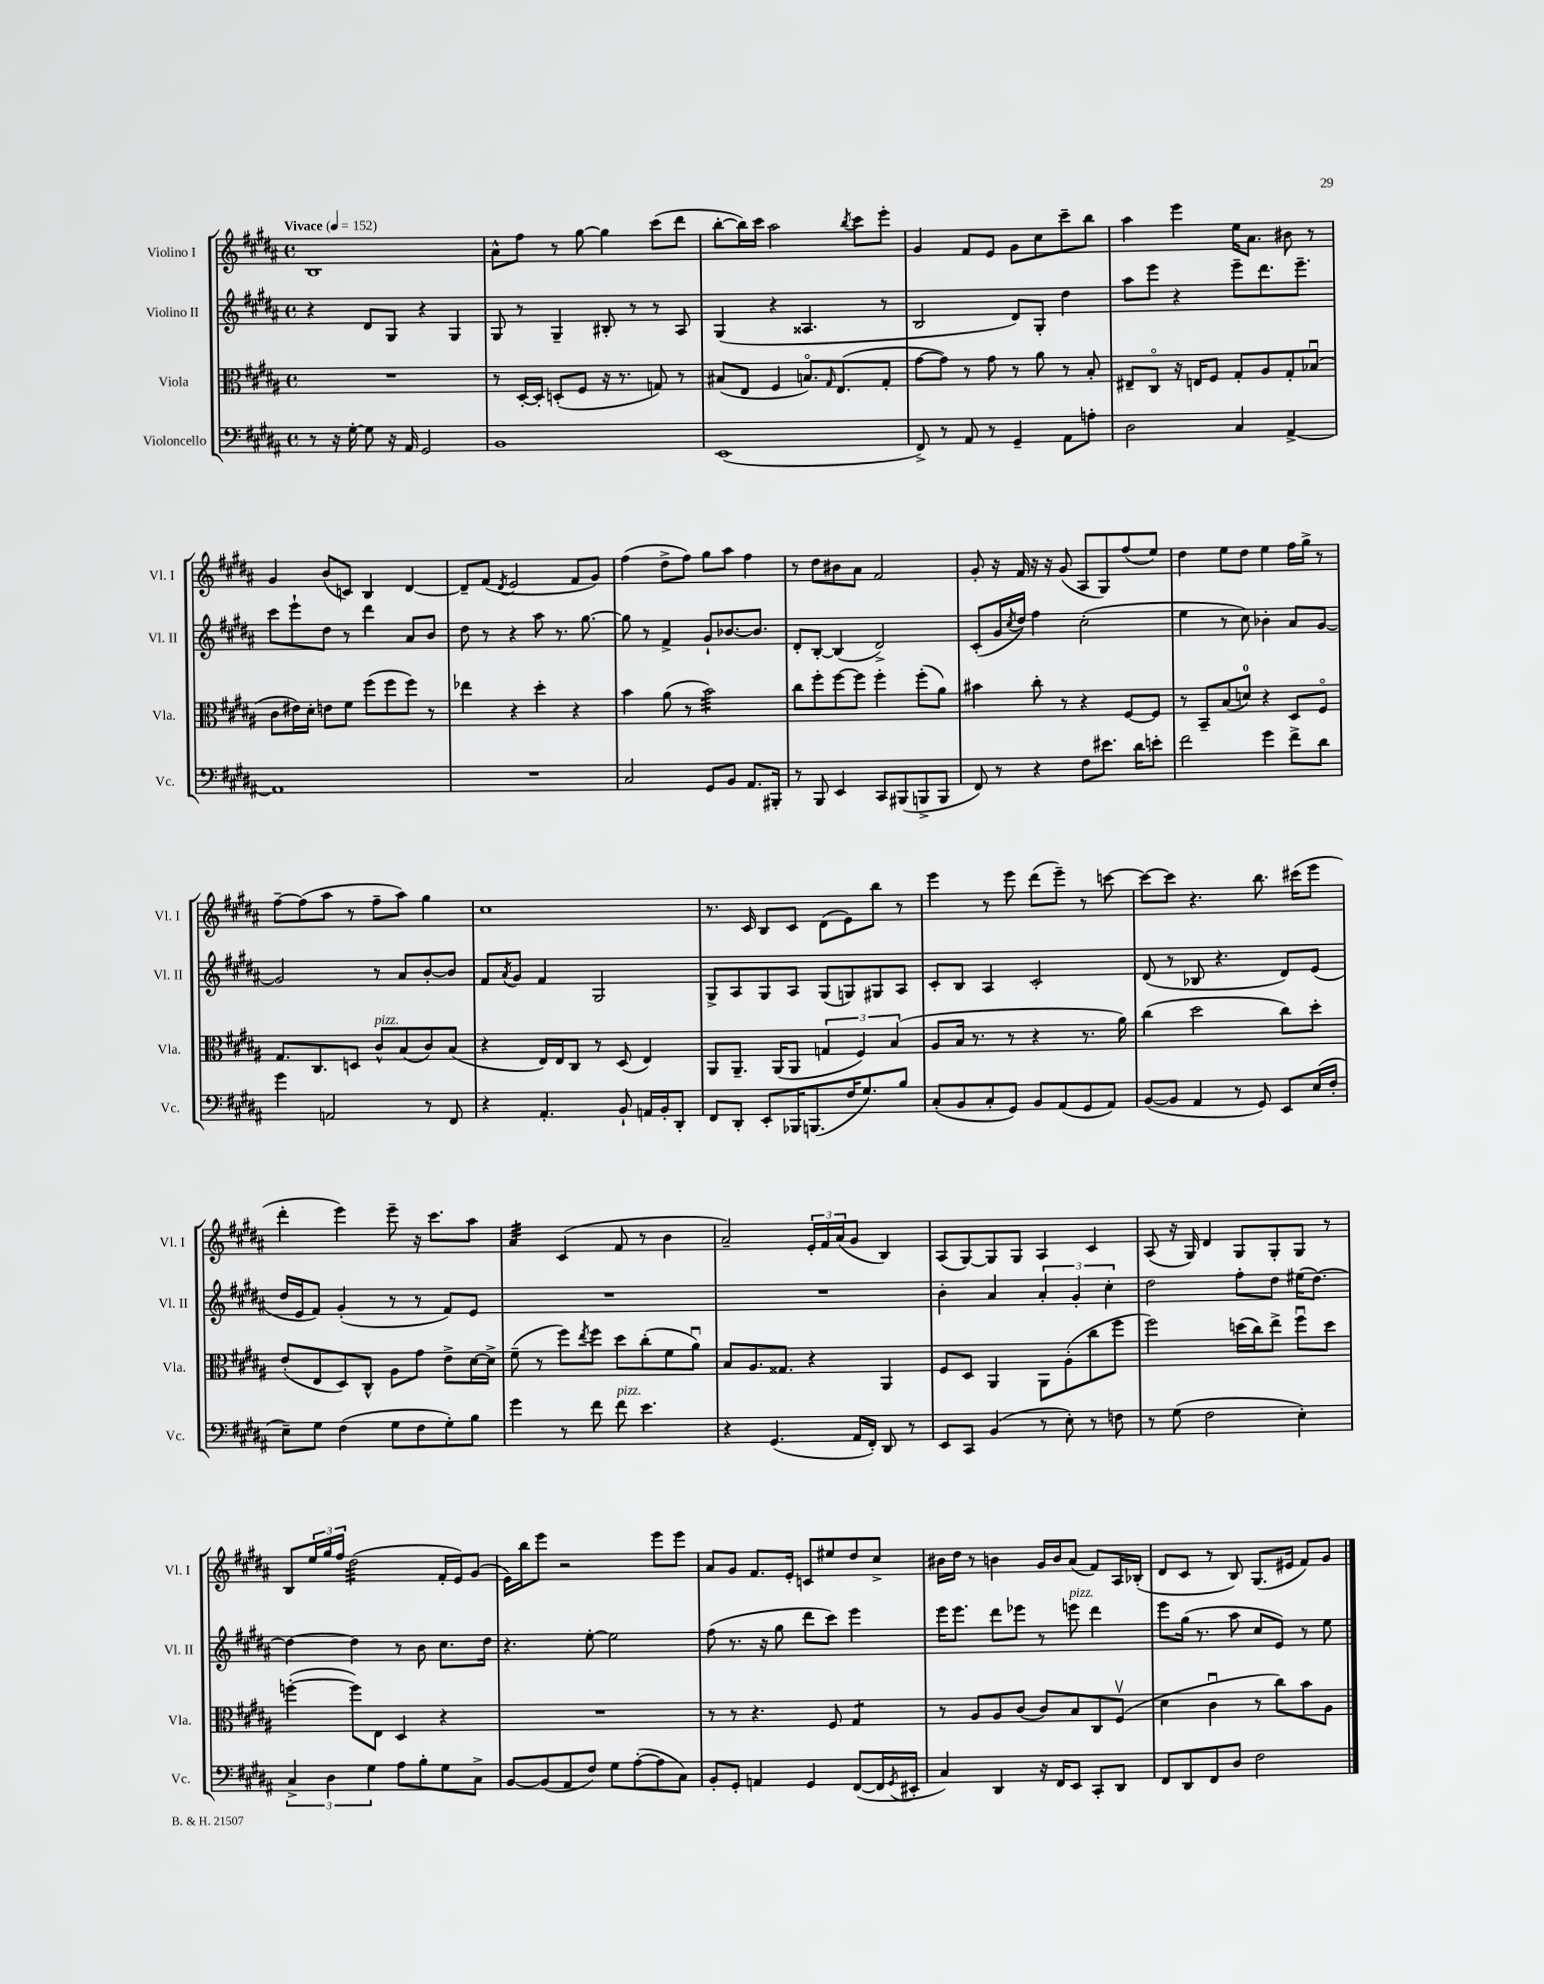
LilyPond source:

<<
\new StaffGroup <<
\new Staff = "s0" \with { instrumentName = "Violino I" shortInstrumentName = "Vl. I" } {
    \clef treble \key b \major \defaultTimeSignature \time 4/4 \tempo "Vivace" 4 = 152
    b1 |
    ais'8-^ fis''8 r8 gis''8~ gis''4 cis'''8( dis'''8 |
    b''8~-. b''16) cis'''16 ais''2 \acciaccatura { b''8 } cis'''8 e'''8-. |
    gis'4 fis'8 e'8 gis'8 cis''8 cis'''8-- b''8 |
    ais''4 e'''4 e''16 ais'8. bis'8 r8 |
    gis'4 b'8( c'8) b4 dis'4~ |
    dis'8-- fis'8( \acciaccatura { dis'8 } e'2 fis'8 gis'8) |
    fis''4( dis''8-> fis''8) gis''8 ais''8 fis''4 |
    r8 dis''8 bis'8 ais'8 fis'2 |
    gis'8-. r16 fis'16 r16 r16 gis'8( ais8 gis8) fis''8( e''8) |
    dis''4 e''8 dis''8 e''4 fis''16 gis''16-> r8 |
    fis''8~-- fis''8( ais''8 r8 fis''8-- ais''8) gis''4 |
    cis''1 |
    r8. cis'16 b8 cis'8 dis'8( e'8) b''8 r8 |
    e'''4 r8 e'''8 dis'''8( e'''8--) r8 c'''8~ |
    c'''8~ c'''8 r4. b''8. cis'''16( e'''8 |
    dis'''4-. e'''4) e'''8-- r16 cis'''8. ais''8 |
    ais'4:32 cis'4( fis'8 r8 b'4 |
    ais'2--) \tuplet 3/2 { e'16-. fis'16 ais'16( } gis'8 b4) |
    ais8( gis8~) gis8 gis8 ais4 cis'4 |
    ais8( r16 gis16) dis'4 gis8 gis8-. gis8 r8 |
    b8 \tuplet 3/2 { e''16 gis''16 fis''16 } dis''2:32( fis'16-. e'16) gis'8( |
    e'16) b''16 e'''8 r2 e'''8 e'''8 |
    ais'8 gis'8 fis'8. e'16-. c'8 eis''8 dis''8 cis''8-> |
    bis'16 dis''16 r8 b'4 gis'16 b'16 ais'8( fis'8) ais16 bes16-.( |
    dis'8 cis'8 r8 b8) gis8.( eis'16 fis'8) gis'8 \bar "|." |
}
\new Staff = "s1" \with { instrumentName = "Violino II" shortInstrumentName = "Vl. II" } {
    \clef treble \key b \major \defaultTimeSignature \time 4/4
    r4 dis'8 gis8 r4 gis4 |
    gis8 r8 gis4-- bis8-. r8 r8 ais8 |
    gis4( r4 aisis4. r8 |
    b2 dis'8) gis8-. dis''4 |
    ais''8 e'''8 r4 e'''8-- dis'''8. e'''8.-- |
    cis'''8 e'''8-! dis''8 r8 dis'''4 ais'8 b'8 |
    dis''8 r8 r4 ais''8 r8. gis''8.~ |
    gis''8 r8 fis'4-> gis'8-! bes'8.~ bes'8. |
    dis'8-. b8~-. b4( dis'2->) |
    cis'8-.( gis'16 \acciaccatura { cis''8 } dis''16) fis''4 cis''2-.( |
    e''4 r8 cis''8) bes'4-. ais'8 gis'8~ |
    gis'2 r8 ais'8 b'8~-. b'8 |
    fis'8 \acciaccatura { ais'8 } gis'8 fis'4 gis2 |
    gis8-> ais8 gis8 ais8 gis8( g8) gis8 ais8 |
    cis'8-. b8 ais4 cis'2-. |
    dis'8( r8 bes8 r4. dis'8) e'8( |
    dis''16 e'16 fis'8) gis'4-.( r8 r8 fis'8) e'8 |
    R1 |
    R1 |
    b'4-. ais'4 \tuplet 3/2 { ais'4-. gis'4-. cis''4-. } |
    dis''2 fis''8-. dis''8 eis''16( dis''8.~) |
    dis''4~ dis''4 r8 b'8 cis''8. dis''16 |
    r4. e''8~-. e''2 |
    fis''8( r8. r16 gis''8 dis'''8 cis'''8) e'''4 |
    e'''16 e'''8. dis'''8 ees'''8 r8 e'''8^\markup { \italic "pizz." } dis'''4 |
    e'''8 gis''16( r8. ais''8 cis''8 e'8) r8 e''8 \bar "|." |
}
\new Staff = "s2" \with { instrumentName = "Viola" shortInstrumentName = "Vla." } {
    \clef alto \key b \major \defaultTimeSignature \time 4/4
    R1 |
    r8 dis16~-. dis16-. d8-.( fis8 r16 r8. g8) r8 |
    bis8( e8 fis4 b8.\flageolet) \grace { gis16 } e8.( gis8-. |
    gis'8~ gis'8) r8 gis'8 r8 ais'8 r8 b8-. |
    eis8-- cis8\flageolet r16 e16 fis8 gis8-. ais8 gis8-. bes8\downbow( |
    cis'8 eis'16) dis'16-. e'8 fis'8 fis''8( fis''8 fis''8) r8 |
    ees''4 r4 dis''4-. r4 |
    b'4 ais'8( r8 b'2:32) |
    cis''8 fis''8-. fis''8~ fis''8 fis''4-. fis''8-.( ais'8) |
    bis'4 cis''8-. r8 r4 fis8~ fis8 |
    r8 b,8-- b8( d'8-0) r4 dis8 fis8\flageolet |
    gis8. cis8. d8 cis'8-^^\markup { \italic "pizz." } b8( cis'8) b8( |
    r4 e16) e16 cis8 r8 dis8( e4) |
    ais,8 ais,8.-- ais,16( ais,8 \tuplet 3/2 { g4 fis4) b4( } |
    ais8 b16 r8. r8 r4 r8. ais'16) |
    cis''4( dis''2 cis''8) dis''8-. |
    e'8-.( e8 dis8) cis8-^ ais8 gis'8 e'8-> dis'16~ dis'16-> |
    fis'8--( r8 fis''8) \acciaccatura { e''8 } fis''8 dis''8 cis''8-.( fis'8 ais'8\downbow) |
    b8 ais8. gisis8. r4 ais,4 |
    fis8 dis8 ais,4 ais,8 ais8-.( cis''8 fis''8 |
    fis''2) d''16( cis''16) e''8-> fis''8\downbow d''8 |
    f''4~-.( f''8) e8 dis4 r4 |
    R1 |
    r8 r8 r4. fis8 gis4:8 |
    r8 ais8 ais8 cis'8( cis'8) b8 cis8 fis8\upbow( |
    dis'4 cis'4\downbow r8 cis''8) b'8 ais8 \bar "|." |
}
\new Staff = "s3" \with { instrumentName = "Violoncello" shortInstrumentName = "Vc." } {
    \clef bass \key b \major \defaultTimeSignature \time 4/4
    r8 r16 gis16~-. gis8 r16 ais,16 gis,2 |
    b,1 |
    e,1( |
    fis,8->) r8 ais,8 r8 gis,4-- ais,8 a8-. |
    dis2 cis4 ais,4~-> |
    ais,1 |
    R1 |
    cis2 gis,8 b,8 ais,8. bis,,16-. |
    r8 b,,8 e,4 cis,8 bis,,8( b,,8-> b,,8 |
    fis,8) r8 r4 fis8 eis'8. dis'16 e'8-. |
    fis'2 gis'4 fis'8-> dis'8 |
    gis'4 a,2 r8 fis,8 |
    r4 ais,4.-. b,8-! a,16 b,16-. dis,8-. |
    fis,8 dis,8-. e,8-. bes,,16 b,,8.( fis16 gis8.) b8 |
    cis8-.( b,8 cis8-. gis,8) b,8 ais,8( gis,8 ais,8) |
    b,8~( b,8 ais,4 r8 gis,8) e,8 e16( fis16-. |
    e8--) gis8 fis4( gis8 fis8 gis8-.) b8 |
    gis'4 r8 fis'8 fis'8^\markup { \italic "pizz." } e'4. |
    r4 gis,4.( ais,16 fis,16-.) dis,8 r8 |
    e,8 cis,8 b,4( r8 e8-.) r8 f8 |
    r8 gis8( fis2 e4-.) |
    \tuplet 3/2 { cis4-> dis4 gis4 } ais8 b8-. gis8 cis8-> |
    b,8~ b,8( ais,8 fis8) gis8 ais8~-.( ais8 cis8) |
    b,8-. gis,8-. a,4 gis,4 fis,8~( fis,16 \acciaccatura { gis,8 } eis,16-. |
    cis4) dis,4 r16 fis,16 e,8 cis,8-. dis,8 |
    fis,8 dis,8 fis,8 dis8 fis2 \bar "|." |
}
>>
>>
\layout { \context { \Score \remove "Bar_number_engraver" } }
